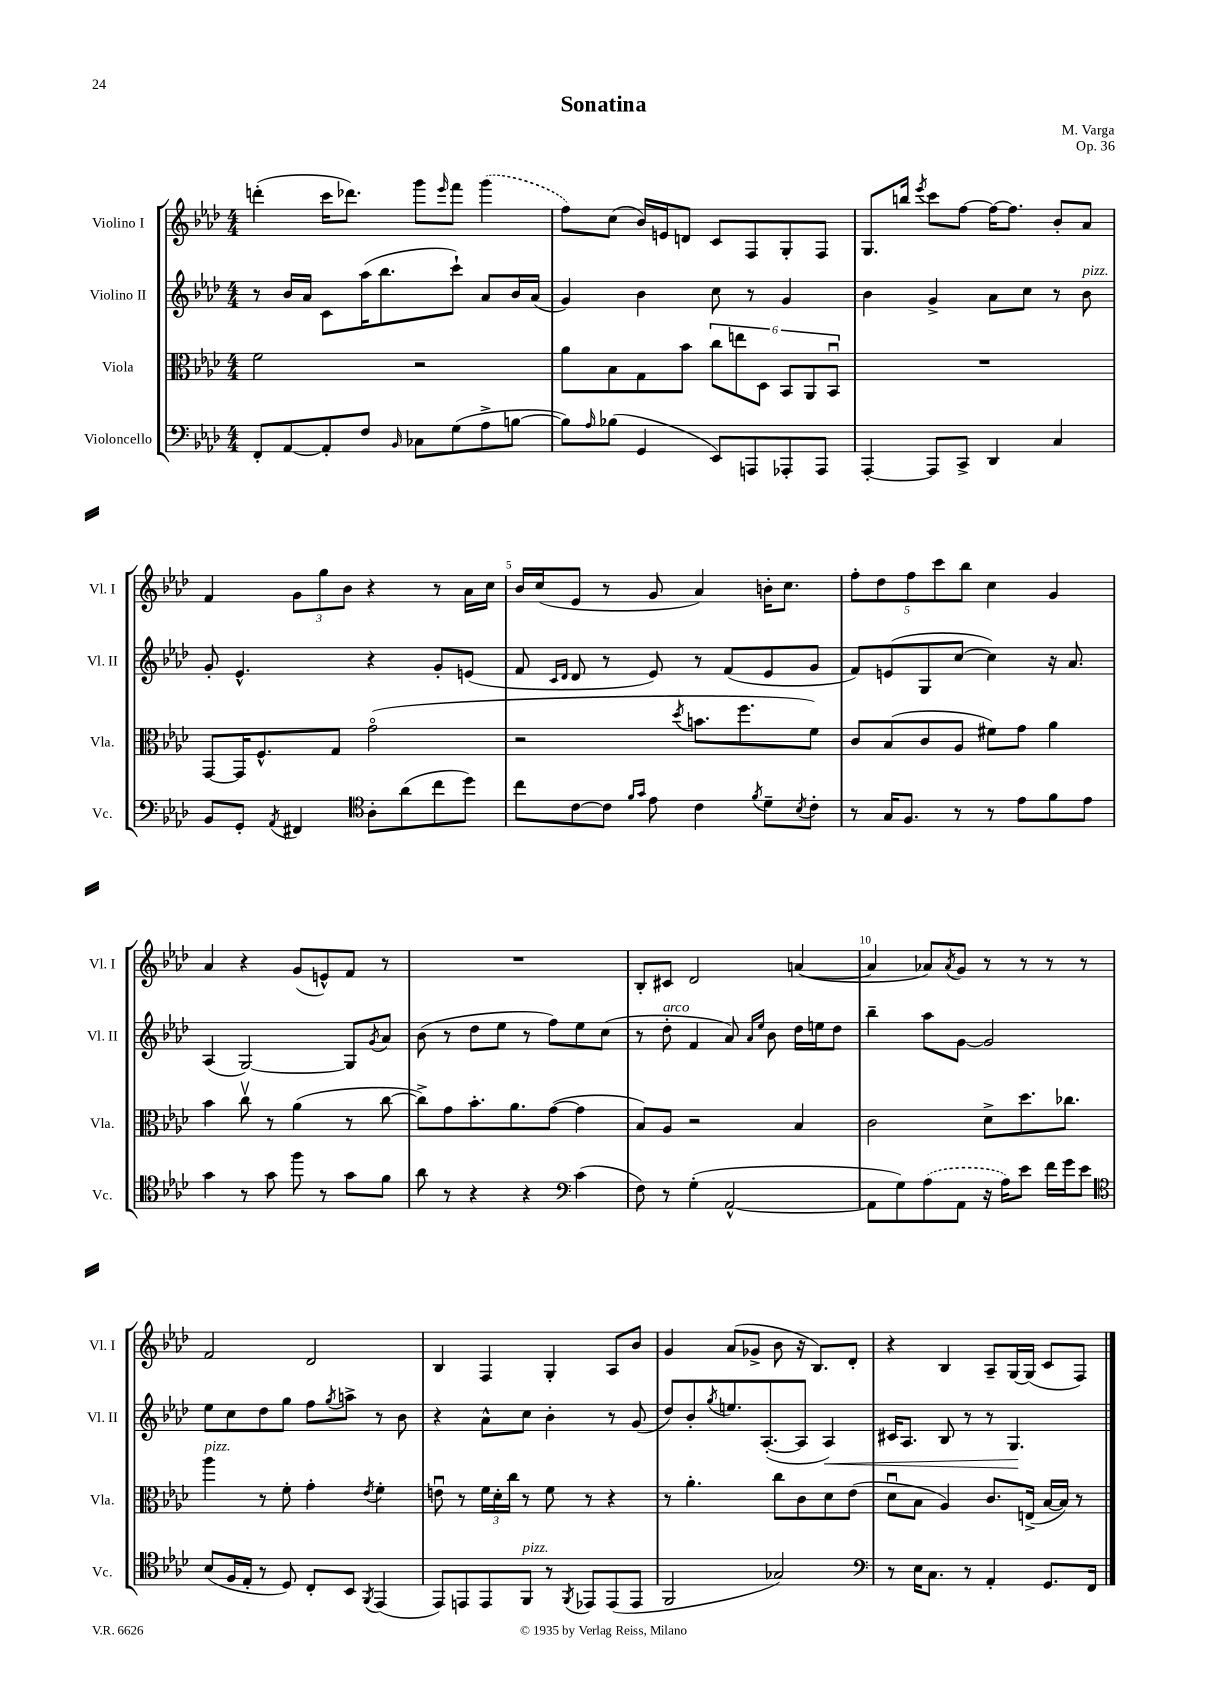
\header { title = "Sonatina" composer = "M. Varga" opus = "Op. 36" }
<<
\new StaffGroup <<
\new Staff = "s0" \with { instrumentName = "Violino I" shortInstrumentName = "Vl. I" } {
    \clef treble \key aes \major \numericTimeSignature \time 4/4
    d'''4-.( c'''16 des'''8.) g'''8 \grace { ees'''16 } f'''8 \once \slurDashed g'''4( |
    f''8) c''8( bes'16) e'16 d'8 c'8 f8 g8-. f8 |
    g8. b''16 \acciaccatura { ees'''8 } c'''8 f''8~ f''16~ f''8. bes'8-. aes'8 |
    f'4 \tuplet 3/2 { g'8 g''8 bes'8 } r4 r8 aes'16 c''16 |
    bes'16 c''16( ees'8 r8 g'8 aes'4) b'16-. c''8. |
    \tuplet 5/4 { f''8-. des''8 f''8 c'''8 bes''8 } c''4 g'4 |
    aes'4 r4 g'8( e'8-^) f'8 r8 |
    R1 |
    bes8-. cis'8 des'2 a'4~( |
    a'4 aes'8) \acciaccatura { aes'8 } g'8 r8 r8 r8 r8 |
    f'2 des'2 |
    bes4 f4 g4-. aes8 bes'8 |
    g'4 aes'8( ges'8-> bes'8 r16 bes8.) des'8-. |
    r4 bes4 aes8-- g16~ g16( c'8 f8) \bar "|." |
}
\new Staff = "s1" \with { instrumentName = "Violino II" shortInstrumentName = "Vl. II" } {
    \clef treble \key aes \major \numericTimeSignature \time 4/4
    r8 bes'16 aes'16 c'8 aes''16( bes''8. c'''8-!) aes'8 bes'16 aes'16( |
    g'4) bes'4 c''8 r8 g'4 |
    bes'4 g'4-> aes'8 c''8 r8 bes'8^\markup { \italic "pizz." } |
    g'8-. ees'4.-^ r4 g'8-. e'8( |
    f'8 \grace { c'16 des'16 } des'8 r8 ees'8) r8 f'8( ees'8 g'8 |
    f'8) e'8( g8 c''8~ c''4) r16 aes'8. |
    aes4( g2~) g8 \acciaccatura { g'8 } aes'8 |
    bes'8( r8 des''8 ees''8 r8 f''8) ees''8 c''8( |
    r8 des''8-.^\markup { \italic "arco" } f'4 aes'8) \grace { aes'16 ees''16 } bes'8 des''16 e''16 des''8 |
    bes''4-- aes''8 g'8~ g'2 |
    ees''8 c''8 des''8 g''8 f''8 \acciaccatura { g''8 } a''8-> r8 bes'8 |
    r4 aes'8-^ c''8 bes'4-. r8 g'8( |
    des''8) bes'8-. \acciaccatura { g''8 } e''8. aes8.~-.( aes8 aes4\<) |
    cis'16 aes8. bes8 r8 r8 g4.\! \bar "|." |
}
\new Staff = "s2" \with { instrumentName = "Viola" shortInstrumentName = "Vla." } {
    \clef alto \key aes \major \numericTimeSignature \time 4/4
    f'2 r2 |
    aes'8 bes8 g8 bes'8 \tuplet 6/4 { c''8 e''8 des8 bes,8 aes,8 bes,8\downbow } |
    R1 |
    g,8~ g,16 f8.-^ g8 g'2\flageolet( |
    r2 \acciaccatura { des''8 } b'8. f''8. f'8) |
    c'8 bes8( c'8 aes8 fis'8) g'8 aes'4 |
    bes'4 c''8\upbow r8 aes'4( r8 c''8~ |
    c''8->) g'8 bes'8.-. aes'8. g'8~( g'4 |
    bes8) aes8 r2 bes4 |
    c'2 des'8-> des''8. ces''8. |
    aes''4^\markup { \italic "pizz." } r8 f'8-. g'4-. \acciaccatura { ees'8 } f'4-. |
    e'8\downbow r8 \tuplet 3/2 { f'16 des'16-. c''16 } r8 f'8 r8 r4 |
    r8 aes'4.-. c''8 c'8 des'8 ees'8( |
    des'8\downbow bes8 aes4) c'8. e16->( bes16~ bes16) r8 \bar "|." |
}
\new Staff = "s3" \with { instrumentName = "Violoncello" shortInstrumentName = "Vc." } {
    \clef bass \key aes \major \numericTimeSignature \time 4/4
    f,8-. aes,8~ aes,8-. f8 \grace { bes,16 } ces8 g8( aes8-> b8~ |
    b8) \grace { aes16 } bes8( g,4 ees,8) a,,8 aes,,8-. aes,,8 |
    aes,,4~-. aes,,8 c,8-> des,4 c4 |
    bes,8 g,8-. \acciaccatura { aes,8 } fis,4 \clef tenor aes8-. aes'8( c''8 des''8) |
    c''8 c'8~ c'8 \grace { f'16 g'16 } ees'8 c'4 \acciaccatura { f'8 } des'8-- \acciaccatura { bes8 } c'8-. |
    r8 g16 f8. r8 r8 ees'8 f'8 ees'8 |
    g'4 r8 g'8 f''8 r8 g'8 f'8 |
    aes'8 r8 r4 r4 \clef bass c'4( |
    f8) r8 g4-.( aes,2~-^ |
    aes,8 g8) \once \slurDashed aes8( aes,8 r16 aes16) ees'8 f'16 g'16 ees'8 |
    \clef tenor bes8( f16 ees16-. r8 des8) c8-. bes,8 \acciaccatura { f,8 } ees,4( |
    ees,8) e,8 e,8 f,8^\markup { \italic "pizz." } r8 \acciaccatura { f,8 } ees,8 ees,8( ees,8 |
    f,2 ges2) |
    \clef bass r8 ees16 c8. r8 aes,4-. g,8. f,16 \bar "|." |
}
>>
>>
\layout { \context { \Score \override BarNumber.break-visibility = ##(#f #t #t) barNumberVisibility = #(every-nth-bar-number-visible 5) } }
